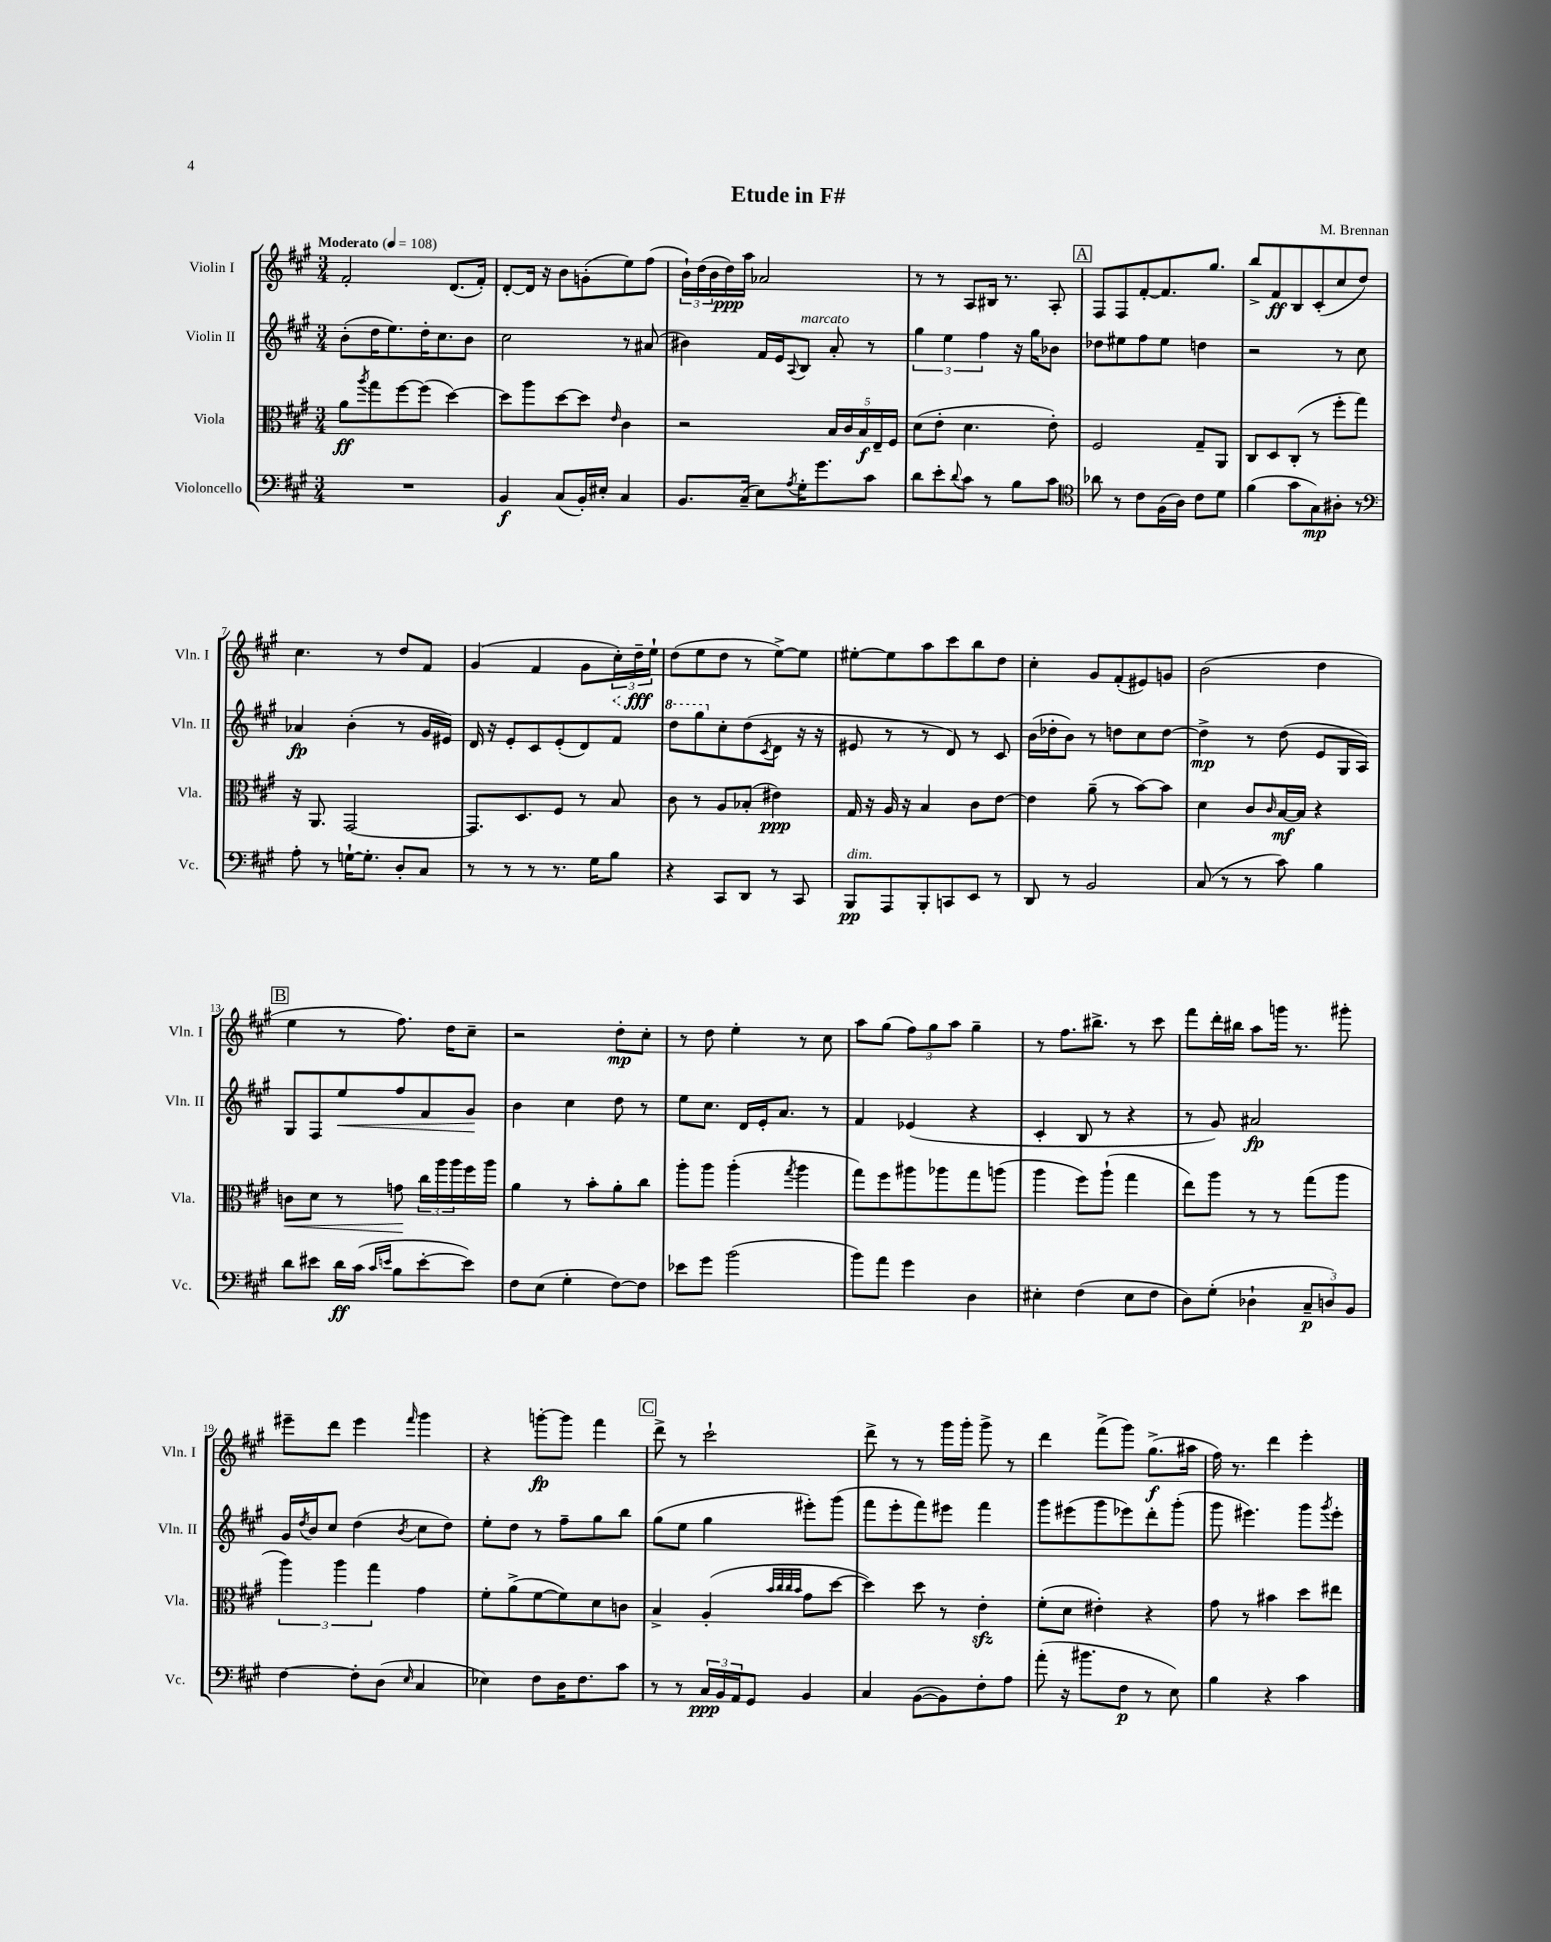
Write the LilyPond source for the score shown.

\header { title = "Etude in F#" composer = "M. Brennan" }
<<
\new StaffGroup <<
\new Staff = "s0" \with { instrumentName = "Violin I" shortInstrumentName = "Vln. I" } {
    \clef treble \key a \major \numericTimeSignature \time 3/4 \tempo "Moderato" 4 = 108
    fis'2-. d'8.( fis'16-.) |
    d'8~-. d'16 r16 b'8 g'8-.( e''8) fis''8( |
    \tuplet 3/2 { b'16-!) d''16( b'16 } d''16\ppp) a''16 aes'2 |
    r8 r8 a8 bis16 r8. a8-. |
    \mark \markup { \box "A" } fis8 fis8 fis'8~-. fis'8. gis''8. |
    b''8-> fis'8\ff b8 cis'8-.( cis''8 d''8) |
    cis''4. r8 d''8 fis'8 |
    gis'4( fis'4 gis'8 \tuplet 3/2 { \once \override Hairpin.style = #'dashed-line cis''16-.\<) d''16--\fff\! e''16-! } |
    d''8( e''8 d''8 r8 e''8~->) e''8 |
    eis''8~-. eis''8 a''8 cis'''8 b''8 d''8 |
    cis''4-. gis'8 fis'8-.( eis'8) g'8 |
    b'2( d''4 |
    \mark \markup { \box "B" } e''4 r8 fis''8.) d''16 cis''8-- |
    r2 d''8-.\mp cis''8-. |
    r8 d''8 e''4-. r8 cis''8 |
    a''8 gis''8( \tuplet 3/2 { fis''8) gis''8 a''8 } gis''4-- |
    r8 fis''8. bis''8.-> r8 cis'''8 |
    fis'''8 d'''16-. bis''16 a''8 g'''16 r8. gis'''8-. |
    eis'''8-- d'''8 eis'''4 \grace { fis'''16 } gis'''4 |
    r4 g'''8~-.\fp g'''8 fis'''4 |
    \mark \markup { \box "C" } d'''8-> r8 cis'''2-! |
    d'''8-> r8 r8 gis'''16 gis'''16-. gis'''8-> r8 |
    d'''4 fis'''8->( gis'''8) gis''8.->\f( ais''16 |
    fis''16) r8. d'''4 e'''4-. \bar "|." |
}
\new Staff = "s1" \with { instrumentName = "Violin II" shortInstrumentName = "Vln. II" } {
    \clef treble \key a \major \numericTimeSignature \time 3/4
    b'8-.( d''16 e''8.) d''16-. cis''8. b'8 |
    cis''2 r8 ais'8( |
    bis'4) fis'16 e'16 \appoggiatura { a8 } b8^\markup { \italic "marcato" } a'8-. r8 |
    \tuplet 3/2 { gis''4 e''4 fis''4 } r16 gis''16 bes'8 |
    \mark \markup { \box "A" } des''8 eis''8 fis''8 eis''8 d''4 |
    r2 r8 cis''8 |
    aes'4\fp b'4-.( r8 gis'16 eis'16) |
    d'16 r16 e'8-. cis'8 e'8-.( d'8) fis'8 |
    \ottava #1 d'''8 gis'''8 \ottava #0 cis''8-. d''8( \acciaccatura { cis'8 } d'8 r16 r16 |
    eis'8 r8 r8 d'8) r8 cis'8 |
    b'16( des''16-. b'8) r8 d''8 cis''8 d''8~ |
    d''4->\mp r8 d''8( e'8 gis16 a16) |
    \mark \markup { \box "B" } gis8 fis8 e''8\< fis''8 fis'8 gis'8\! |
    b'4 cis''4 d''8 r8 |
    e''8 cis''8. d'16 e'16-. a'8. r8 |
    fis'4 ees'4( r4 |
    cis'4-. b8 r8 r4 |
    r8 gis'8) ais'2\fp |
    gis'16 \acciaccatura { d''8 } b'16 cis''8 d''4( \acciaccatura { b'8 } cis''8 d''8) |
    e''8-. d''8 r8 fis''8-- gis''8 b''8 |
    \mark \markup { \box "C" } gis''8( e''8 gis''4 eis'''8-.) gis'''8( |
    fis'''8 e'''8-. fis'''8) eis'''8 fis'''4 |
    gis'''8 eis'''8( gis'''8 ees'''8) d'''8-. gis'''8-.( |
    gis'''8 eis'''4.) gis'''8 \acciaccatura { gis'''8 } eis'''8-. \bar "|." |
}
\new Staff = "s2" \with { instrumentName = "Viola" shortInstrumentName = "Vla." } {
    \clef alto \key a \major \numericTimeSignature \time 3/4
    a'8\ff \acciaccatura { a''8 } gis''8 fis''8~ fis''8( d''4~) |
    d''8 a''8 d''8~ d''8 \grace { e'16 } cis'4 |
    r2 \tuplet 5/4 { b16 cis'16 b16\f e16-- fis16 } |
    d'8( e'8-. d'4. e'8-.) |
    \mark \markup { \box "A" } fis2 gis8-- a,8 |
    cis8 d8 cis8-.( r8 fis''8-. gis''8) |
    r16 a,8. gis,2~ |
    gis,8. d8. fis8 r8 b8 |
    cis'8 r8 a8 bes8-.( eis'4\ppp) |
    gis16 r16 a16 r16 b4 cis'8 e'8~ |
    e'4 a'8--( r8 b'8~) b'8 |
    d'4 cis'8 \grace { cis'16 } b16~\mf b16 r4 |
    \mark \markup { \box "B" } c'8\< d'8 r8 g'8\! \tuplet 3/2 { cis''16 a''16 a''16 } fis''16 a''16 |
    a'4 r8 b'8-. a'8-. cis''8 |
    a''8-. a''8 a''4-.( \acciaccatura { gis''8 } a''4 |
    gis''8) fis''8 ais''8 aes''8 gis''8 a''8( |
    a''4 fis''8) a''8-!( gis''4 |
    e''8) a''8 r8 r8 gis''8( a''8 |
    \tuplet 3/2 { a''4) a''4 gis''4 } gis'4 |
    fis'8-. a'8->( fis'8~ fis'8) d'8 c'8 |
    \mark \markup { \box "C" } b4-> a4-.( \grace { b'32 cis''32 cis''32 b'32 } gis'8 d''8~ |
    d''4) d''8 r8 e'4-.\sfz |
    fis'8-.( d'8 eis'4-.) r4 |
    gis'8 r8 bis'4 d''8 eis''8 \bar "|." |
}
\new Staff = "s3" \with { instrumentName = "Violoncello" shortInstrumentName = "Vc." } {
    \clef bass \key a \major \numericTimeSignature \time 3/4
    R2. |
    b,4\f cis8( b,16-.) eis16-. cis4 |
    b,8. cis16--( e8) \acciaccatura { a8 } gis16-. gis'8. cis'8 |
    d'8 e'8-. \appoggiatura { d'8 } cis'8 r8 b8 cis'8 |
    \mark \markup { \box "A" } \clef tenor aes'8 r8 cis'8 fis16( a16) cis'8 d'8 |
    fis'4( gis'8 gis8\mp) ais8-. r8 |
    \clef bass a8-. r8 g16~-! g8.-. d8-. cis8 |
    r8 r8 r8 r8. gis16 b8 |
    r4 cis,8 d,8 r8 cis,8 |
    b,,8\pp^\markup { \italic "dim." } a,,8 b,,8-. c,8 e,8 r8 |
    d,8 r8 b,2 |
    cis8( r8 r8 cis'8) b4 |
    \mark \markup { \box "B" } d'8 eis'8 d'16\ff cis'16( \grace { cis'16 e'16 } b8 e'8~-. e'8) |
    fis8 e8( gis4-. fis8~) fis8 |
    ees'8 gis'8 b'2( |
    b'8) a'8 gis'4 d4 |
    eis4-. fis4( eis8 fis8 |
    d8) gis8-.( des4-! \tuplet 3/2 { cis8--\p d8) b,8 } |
    fis4~ fis8-. d8( \grace { e16 } cis4 |
    ees4) fis8 d16 fis8. cis'8 |
    \mark \markup { \box "C" } r8 r8 \tuplet 3/2 { cis16\ppp b,16 a,16 } gis,8 b,4 |
    cis4 b,8~( b,8) fis8-. a8 |
    a'8-.( r16 bis'8. fis8\p r8 e8) |
    b4 r4 cis'4 \bar "|." |
}
>>
>>
